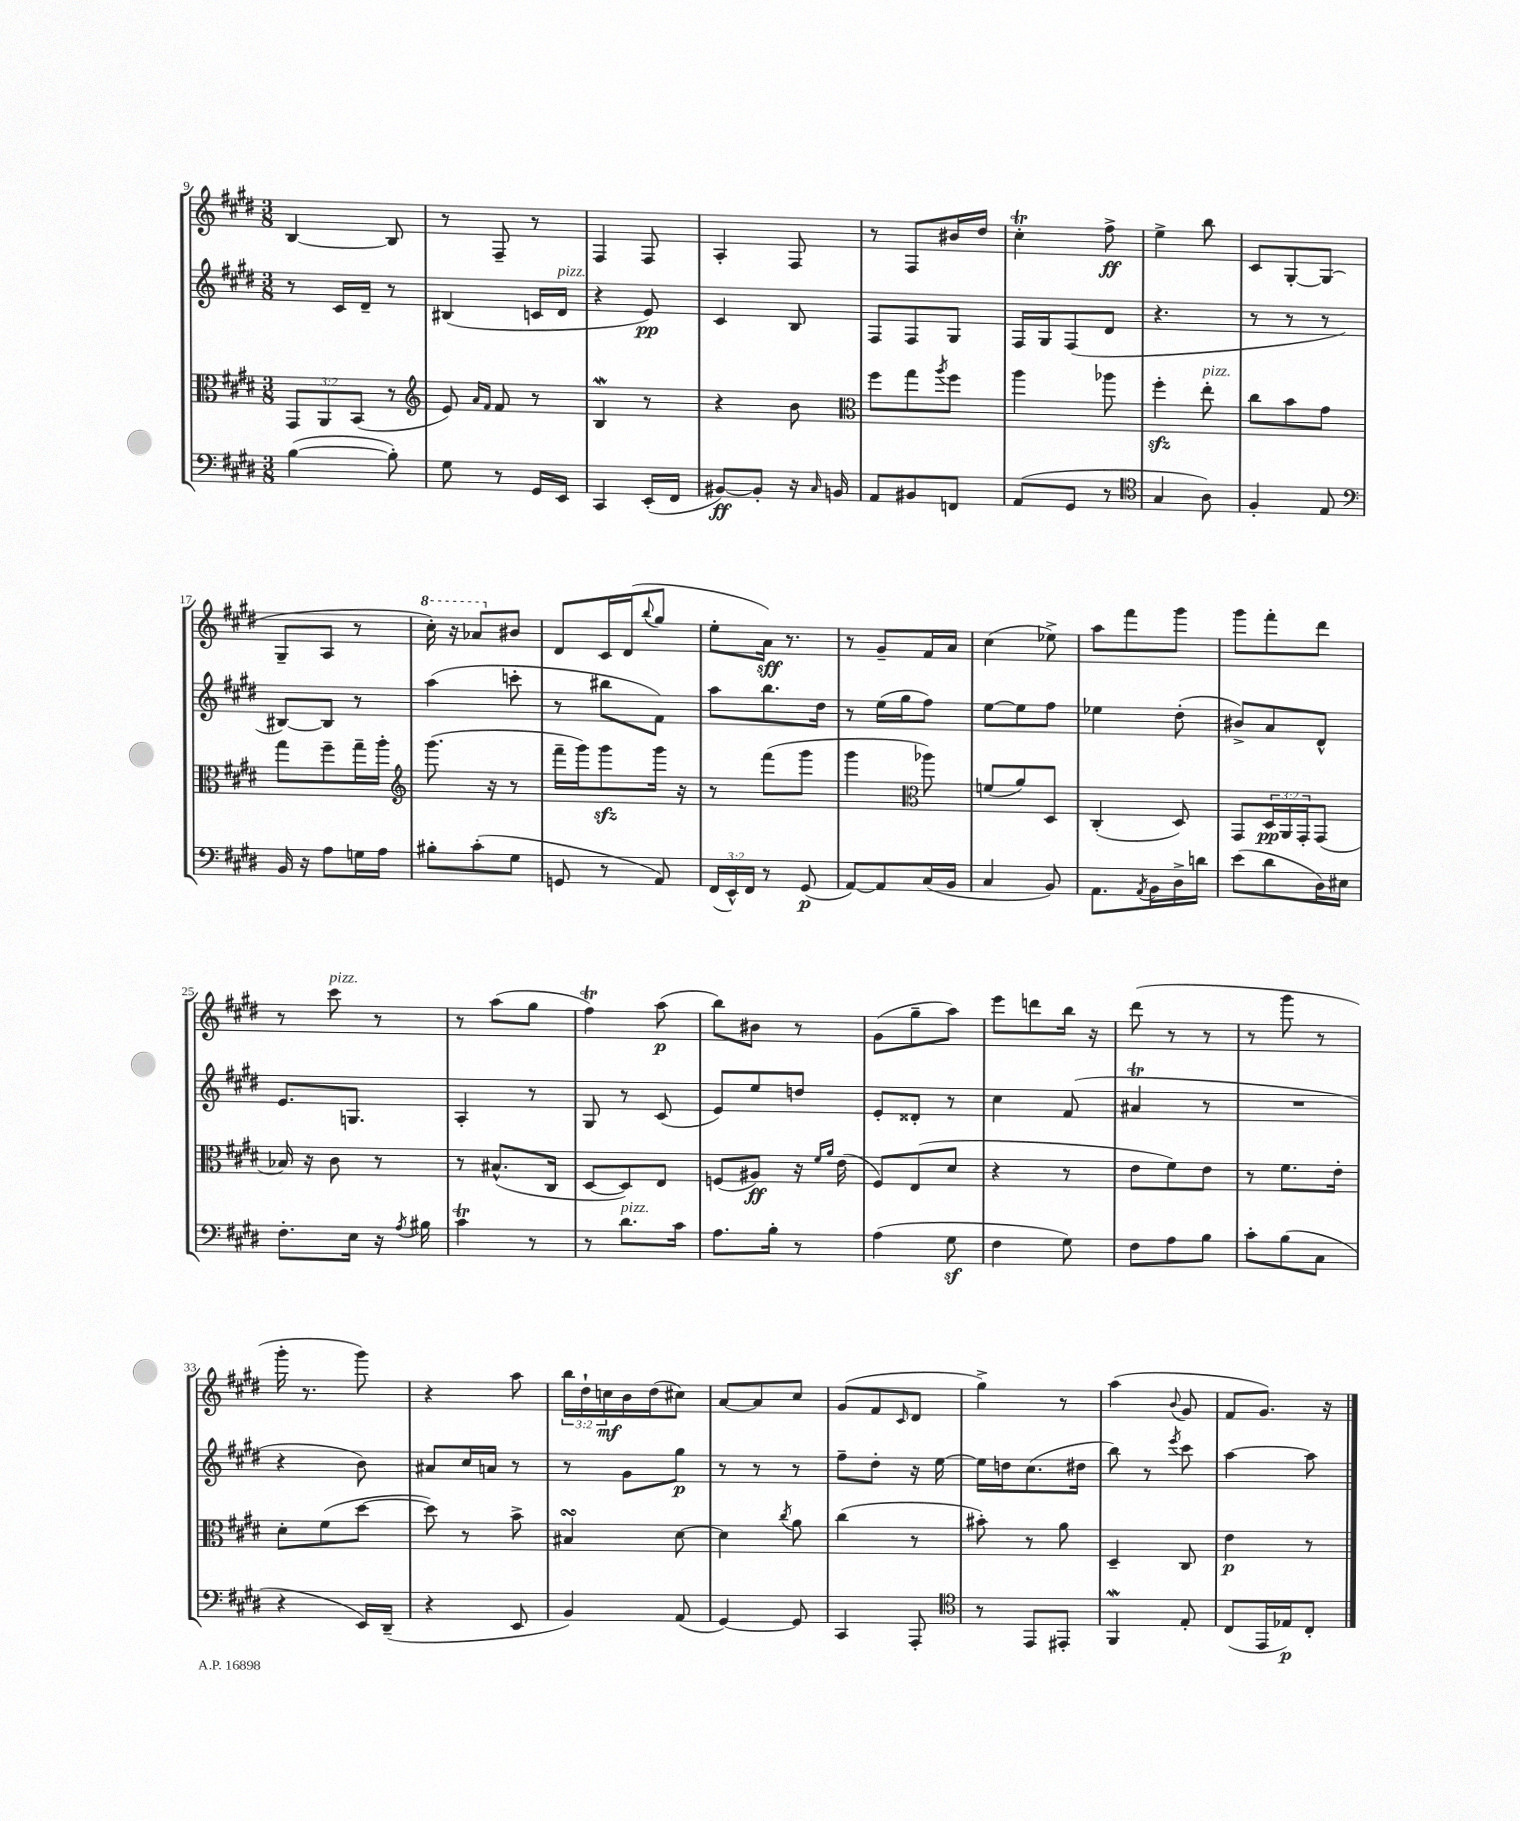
<<
\new StaffGroup <<
\new Staff = "s0" {
    \clef treble \key e \major \numericTimeSignature \time 3/8 \override Staff.TupletNumber.text = #tuplet-number::calc-fraction-text
    b4~ b8 |
    r8 fis8-- r8 |
    fis4 fis8 |
    a4-. fis8 |
    r8 fis8 bis'16 dis''16 |
    cis''4-.\trill fis''8->\ff |
    e''4-> b''8 |
    cis'8 gis8~-. gis8( |
    gis8-- a8 r8 |
    \ottava #1 cis'''16-.) r16 aes''8 \ottava #0 bis'8 |
    dis'8 cis'16 dis'16( \appoggiatura { b''8 } gis''8 |
    e''8-. a'16\sff) r8. |
    r8 gis'8-- fis'16 a'16 |
    cis''4( ees''8->) |
    a''8 fis'''8 gis'''8 |
    gis'''8 fis'''8-. dis'''8 |
    r8 cis'''8^\markup { \italic "pizz." } r8 |
    r8 a''8( gis''8 |
    fis''4\trill) a''8\p( |
    b''8) bis'8 r8 |
    gis'8( gis''8-- a''8) |
    e'''8 d'''8 b''16 r16 |
    dis'''8( r8 r8 |
    r8 gis'''8 r8 |
    gis'''16-. r8. gis'''8) |
    r4 a''8 |
    \tuplet 3/2 { b''16 dis''16-! c''16\mf } b'16 dis''16( cis''8) |
    a'8~ a'8 cis''8 |
    gis'8( fis'8 \grace { cis'16 } dis'8 |
    gis''4->) r8 |
    a''4( \appoggiatura { b'8 } gis'8 |
    fis'8 gis'8.) r16 \bar "|." |
}
\new Staff = "s1" {
    \clef treble \key e \major \numericTimeSignature \time 3/8
    r8 cis'16 dis'16-- r8 |
    bis4( c'16 dis'16^\markup { \italic "pizz." } |
    r4 e'8\pp) |
    cis'4 b8 |
    fis8 fis8 gis8 |
    fis16 gis16 fis8( dis'8 |
    r4. |
    r8 r8 r8 |
    bis8~) bis8 r8 |
    a''4( c'''8-. |
    r8 bis''8 fis'8) |
    a''8 b''8. dis''16 |
    r8 e''16( gis''16 fis''8) |
    e''8~ e''8 fis''8 |
    ees''4 dis''8-.( |
    bis'8->) a'8 dis'8-^ |
    e'8. g8. |
    a4-. r8 |
    gis8 r8 cis'8( |
    e'8) e''8 d''8 |
    e'8-. disis'8-. r8 |
    cis''4 fis'8( |
    ais'4\trill r8 |
    R4. |
    r4 b'8) |
    ais'8 cis''16 a'16 r8 |
    r8 gis'8 gis''8\p |
    r8 r8 r8 |
    fis''8-- dis''8-. r16 e''16~ |
    e''16 d''16 cis''8.( dis''16 |
    b''8) r8 \acciaccatura { e'''8 } cis'''8 |
    a''4~ a''8 \bar "|." |
}
\new Staff = "s2" {
    \clef alto \key e \major \numericTimeSignature \time 3/8 \override Staff.TupletNumber.text = #tuplet-number::calc-fraction-text
    \tuplet 3/2 { gis,8 a,8 b,8( } r8 |
    \clef treble e'8) \grace { a'16 fis'16 } fis'8 r8 |
    b4\mordent r8 |
    r4 b'8 |
    \clef alto fis''8 gis''8 \acciaccatura { a''8 } fis''8 |
    a''4 aes''8 |
    fis''4-.\sfz e''8-.^\markup { \italic "pizz." } |
    cis''8 b'8 gis'8 |
    gis''8 fis''8-- gis''16-- a''16-. |
    \clef treble gis'''8.( r16 r8 |
    fis'''16-- gis'''16) gis'''8\sfz gis'''16 r16 |
    r8 fis'''8( gis'''8 |
    gis'''4 \clef alto aes''8) |
    f'8( a'8) dis8 |
    cis4-.( dis8) |
    gis,8 \tuplet 3/2 { dis16\pp a,16 gis,16-. } gis,8( |
    bes16) r16 cis'8 r8 |
    r8 bis8.-^( cis16 |
    dis8~ dis8) e8 |
    f8( ais8\ff) r16 \grace { fis'16 a'16 } e'16( |
    fis8) e8( dis'8 |
    r4 r8 |
    e'8 fis'8) e'8 |
    r8 fis'8. e'16-. |
    dis'8-. fis'8( dis''8~ |
    dis''8) r8 b'8-> |
    bis4\turn dis'8~ |
    dis'4 \acciaccatura { cis''8 } a'8 |
    cis''4( r8 |
    bis'8-.) r8 a'8 |
    dis4-- cis8 |
    e'4\p r8 \bar "|." |
}
\new Staff = "s3" {
    \clef bass \key e \major \numericTimeSignature \time 3/8 \override Staff.TupletNumber.text = #tuplet-number::calc-fraction-text
    b4~( b8-.) |
    gis8 r8 gis,16 e,16 |
    cis,4 e,16-.( fis,16 |
    bis,8~\ff) bis,8-. r16 \grace { cis16 } b,16 |
    a,8 bis,8 f,8 |
    a,8( gis,8 r8 |
    \clef tenor gis4 a8) |
    fis4-. e8 |
    \clef bass b,16 r16 a8 g16 a16 |
    bis8-. cis'8-.( gis8 |
    g,8 r8 a,8) |
    \tuplet 3/2 { fis,16( e,16-^) fis,16 } r8 gis,8\p( |
    a,8~) a,8 cis16( b,16 |
    cis4 b,8) |
    a,8. \acciaccatura { a,8 } b,16 dis16-> d'16 |
    e'8( dis'8 dis16) eis16 |
    fis8.-. e16 r16 \acciaccatura { a8 } bis16 |
    cis'4\trill r8 |
    r8 dis'8.^\markup { \italic "pizz." } cis'16 |
    a8. b16-. r8 |
    a4( gis8\sf |
    fis4 gis8) |
    fis8 a8 b8 |
    cis'8-. b8( cis8 |
    r4 e,16) dis,16--( |
    r4 e,8 |
    b,4) a,8( |
    gis,4~) gis,8 |
    cis,4 a,,8-. |
    \clef tenor r8 e,8 eis,8-. |
    fis,4\mordent e8-. |
    cis8( e,16 ees16\p) cis8-. \bar "|." |
}
>>
>>
\layout { \context { \Score currentBarNumber = #9 } }
